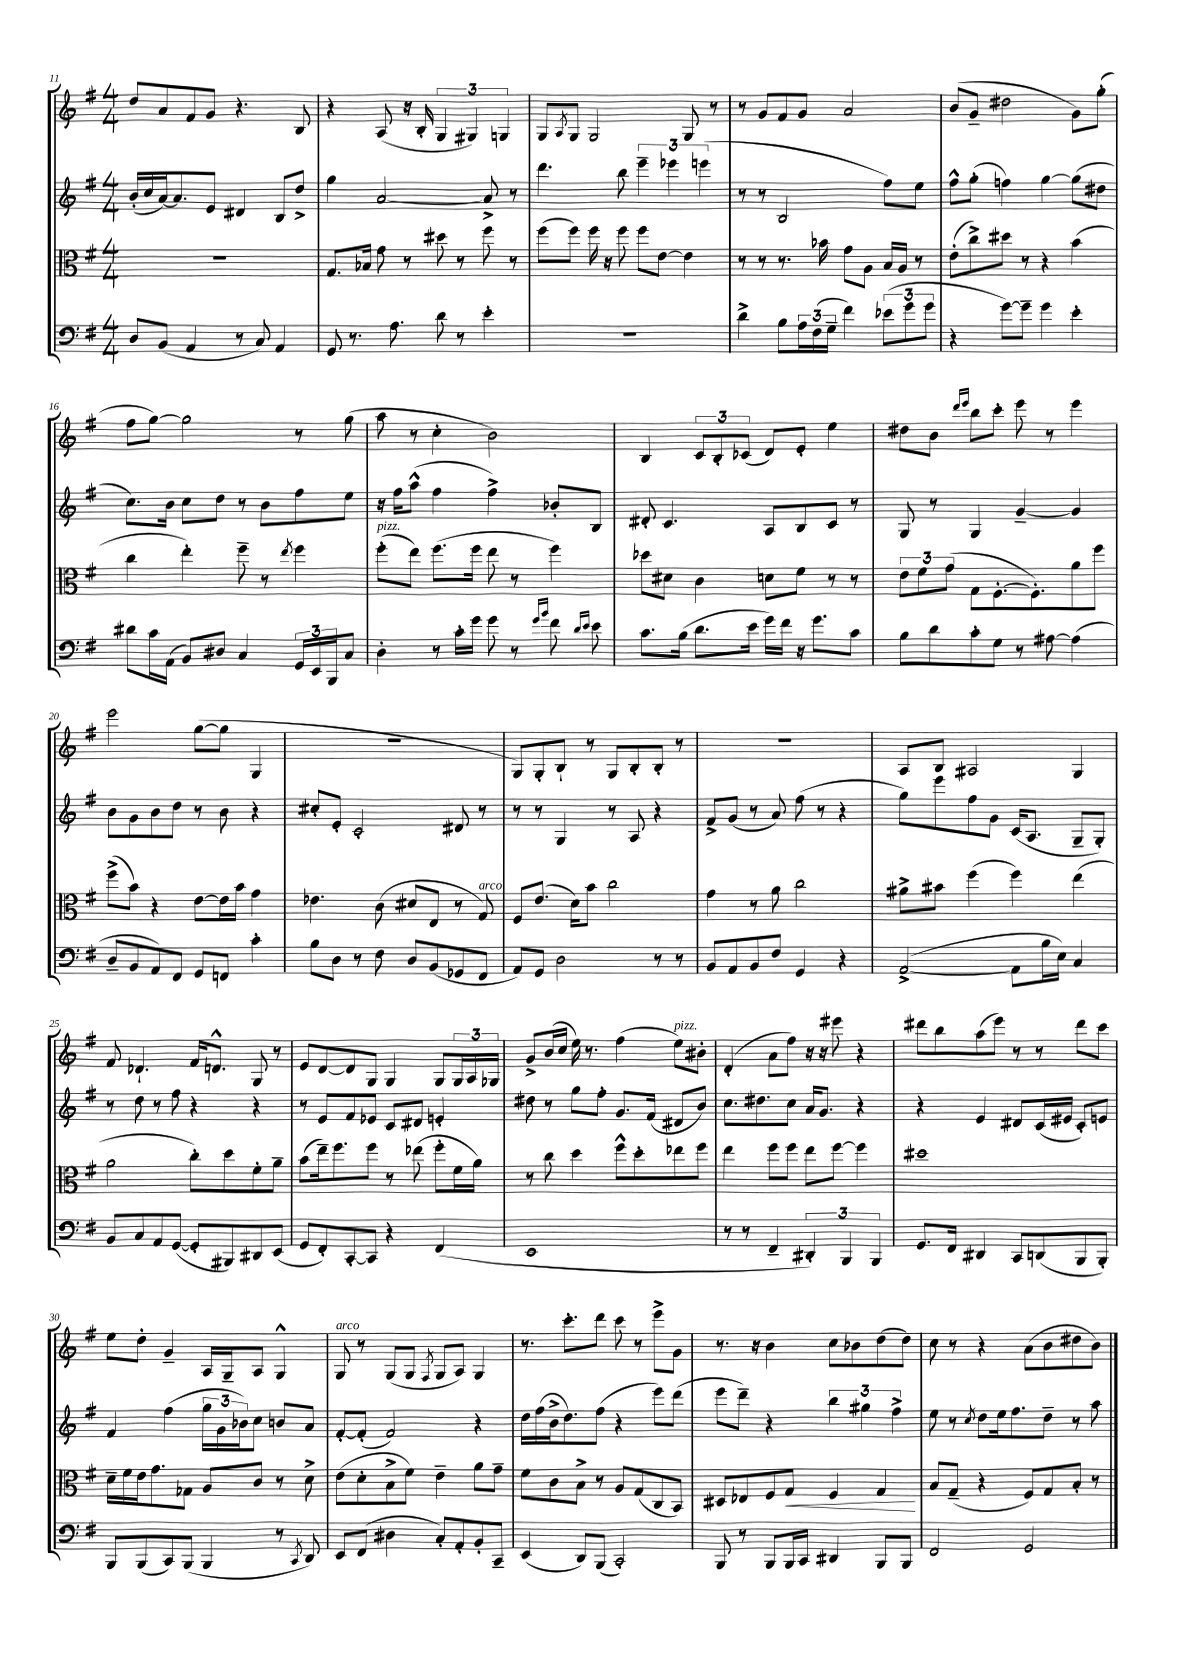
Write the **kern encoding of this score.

**kern	**kern	**kern	**kern
*staff4	*staff3	*staff2	*staff1
*clefF4	*clefC3	*clefG2	*clefG2
*k[f#]	*k[f#]	*k[f#]	*k[f#]
*M4/4	*M4/4	*M4/4	*M4/4
8D	1r	(16b'	8dd
.	.	16cc	.
(8BB	.	[16a)	8a
.	.	8.a]	.
4AA	.	.	8f#
.	.	8e	8g
8r	.	4d#	4.r
8C)	.	.	.
4AA	.	8B	.
.	.	8dd^	8B
=	=	=	=
8GG	8.G	4gg	4r
8.r	.	.	.
.	16B-	.	.
.	8g	[2a	(8A
8.A	.	.	.
.	8r	.	16r
.	.	.	16B'
8d	8dd#	.	6G
8r	8r	.	.
.	.	.	6G#)
4e'	8ff#	8a^]	.
.	.	.	6G
.	8r	8r	.
=	=	=	=
1r	(8ff#	4.ddd	8G
.	.	.	8qA
.	8ff#)	.	8G
.	16ff#	.	2G
.	16r	.	.
.	8ff#	8bb	.
.	8ff#	6eee~	.
.	[8e	.	.
.	.	6eee-	.
.	4e]	.	8G
.	.	(6eee	.
.	.	.	8r
=	=	=	=
4d^	8r	8r	8r
.	8r	8r	8g
8B	8.r	2B	8f#
24A	.	.	8g
(24F#	.	.	.
.	16b-	.	.
24G~	.	.	.
4f#)	8g	.	2a
.	8A	.	.
(12e-	16B	8ff#)	.
.	16A	.	.
12g	.	.	.
.	8r	8ee	.
12g	.	.	.
=	=	=	=
4r	(8e'	8ff#^^	(8b
.	8cc^)	(8gg'	8g~
[8g)	8dd#	4ff)	2dd#
8g~]	8r	.	.
4g	4r	[4gg	.
4e'	(4b	(8gg]	8g)
.	.	8dd#	(8gg'
=	=	=	=
8d#	4cc	8.cc)	8ff#
16c	.	.	[8gg)
(16AA	.	16b	.
8BB)	4ee')	8cc	2gg]
8D#	.	8dd	.
4C	8ff#~	8r	.
.	8r	8b	.
.	8qee	.	.
24GG	4ff#	8ff#	8r
24EE	.	.	.
24BBB	.	.	.
8C	.	8ee	(8gg
=	=	=	=
4D'	(8ff#'	16r	8aa
.	.	16ff#	.
.	8ee)	(8aa^^	8r
8r	(8.ff#	4ff#	4cc'
16c'	.	.	.
16g	16ff#	.	.
8g	8ee	4ff#^)	2b)
8r	8r	.	.
16qqg	.	.	.
16qqb	.	.	.
8f#	4ff#)	8b-'	.
16qqd	.	.	.
16qqe	.	.	.
8e	.	8B	.
=	=	=	=
8.c	8dd-	8d#'	4B
.	8d#	4.c	.
(16B	.	.	.
8.d	4c	.	12c
.	.	.	12B'
.	.	.	(12c-
16e	.	.	.
16g)	8d	8A	8d)
16f#	.	.	.
16r	8f#	8B	8e'
8.g	.	.	.
.	8r	8c	4ee
8c	8r	8r	.
=	=	=	=
8B	12e	8G	8dd#
.	12f#	.	.
8d	.	8r	8b
.	(12g	.	.
.	.	.	16qqddd
.	.	.	16qqeee
8c'	8G	4G	8bb
8G	[8.F#'	.	8ccc'
8r	.	[4g~	8eee
.	8.F#'])	.	.
[8A#	.	.	8r
(4A#]	8a	4g]	4eee
.	8ff#	.	.
=	=	=	=
8D~	(8ff#^	8b	2eee
8BB	8b)	8g	.
8AA)	4r	8b	.
8FF#	.	8dd	.
8GG	[8e	8r	([8gg
8FF	16e]	8b	8gg]
.	16b	.	.
4c'	4g	4r	4G
=	=	=	=
8B	4.e-	8cc#'	1r
8D	.	8e'	.
8r	.	2c'	.
8F#	(8c	.	.
8D	8d#	.	.
(8BB	8E	.	.
8GG-	8r	8d#	.
8FF#	8G)	8r	.
=	=	=	=
8AA)	8F#	8r	8G)
8GG	(8.e	8r	8G'
2D	.	4G	8B`
.	16d)	.	.
.	8b	.	8r
.	2cc	8r	8G
.	.	8A	8B'
8r	.	4r	8B'
8r	.	.	8r
=	=	=	=
8BB	4g	8f#^	1r
8AA	.	(8g	.
8BB	8r	8r	.
8F#	8a	8a)	.
4GG	2cc	(8ff#	.
.	.	8r	.
4r	.	4r	.
=	=	=	=
([2AA^	8a#^	8gg)	8A
.	8b#	8eee	8B
.	(4ff#	8ff#	2A#
.	.	8g	.
8AA]	4ff#)	(16c	.
.	.	8.A	.
16B	.	.	.
16E)	.	.	.
4C	(4ee	8G~	4G
.	.	8G')	.
=	=	=	=
8BB	2a	8r	8f#
8C	.	8dd	4.d-`
8AA	.	8r	.
([8GG	.	8ff#	.
8GG']	8cc')	4r	16f#
.	.	.	8.d^^
8BBB#)	8dd	.	.
8DD#	8f#'	4r	8G
(8EE	8a~	.	8r
=	=	=	=
8GG	(8b	8r	8e
8FF#')	16ee~)	8e	[8d
.	8.ff#	.	.
[8CC'	.	8f#	8d]
8CC]	8ff#	8e-	8G
4r	8r	8c	4G
.	(8ee-	8d#	.
(4FF#	8ff#'	4e'	8G
.	16f#	.	24G
.	.	.	24A
.	16a)	.	.
.	.	.	24G-
=	=	=	=
1EE	8r	8dd#	8g^
.	8cc	8r	(16b
.	.	.	16cc
.	4dd	8gg	16ee)
.	.	.	8.r
.	.	8ff#'	.
.	8ff#^^	8.g	(4ff#
.	8dd'	.	.
.	.	(16f#	.
.	8ee-	8d#	8ee)
.	8ff#	8b)	8b#'
=	=	=	=
8r	4ee	8.cc	(4d'
8r	.	.	.
.	.	8.dd#	.
4FF#~	8ff#	.	8a
.	8ff#	8cc	8ff#)
6DD#')	8ee	16a	16r
.	.	8.g	16r
.	[8ff#	.	8eee#
6BBB	.	.	.
.	4ff#]	4r	4r
6BBB	.	.	.
=	=	=	=
8.GG	1dd#	4r	8ddd#
.	.	.	8bb
16FF#	.	.	.
4DD#	.	4e	(8aa
.	.	.	8eee)
8CC	.	8d#	8r
(8DD	.	(16c	8r
.	.	16e#	.
8BBB	.	8c')	8ddd#
8BBB')	.	8e	8ccc
=	=	=	=
8BBB	16d~	4f#	8ee
.	16f#	.	.
(8BBB	16e	.	8dd'
.	8.g	.	.
8CC)	.	(4ff#	4g~
(8BBB	8G-	.	.
4BBB	8A	24gg	16A
.	.	24g	.
.	.	.	16G~
.	.	24b-)	.
.	8c	8cc	8A
8r	8r	8b	4G^^
8qCC	.	.	.
8DD)	8d^	8a	.
=	=	=	=
8EE	(8e	[8f#'	8G
(8FF#	8d'	(8f#']	8r
4D#	8B^	2f#)	(8G
.	8f#)	.	8G
.	.	.	8qF#
8C')	4e~	.	8G
8AA'	.	.	8A)
8BB'	8a	4r	4G
8CC~	8g~	.	.
=	=	=	=
(4EE	8f#	16dd	8.r
.	.	(16ff#	.
.	8c	16b^	.
.	.	8.dd)	8.ccc'
8DD)	8B^	.	.
(8BBB	8r	(8ff#	8ddd
2CC')	8A	4r	8ccc
.	(8G	.	8r
.	8C	8eee)	8eee^
.	8BB)	(8ddd	8g
=	=	=	=
8BBB	8D#	8eee	8.r
8r	8E-	8ddd~)	.
.	.	.	16r
8BBB	8F#	4r	4b
16BBB	8G	.	.
16CC	.	.	.
4DD#	4F#	6bb	8cc
.	.	.	8b-
.	.	6gg#	.
8BBB	4G	.	(8dd
.	.	6ff#^	.
8BBB	.	.	8dd)
=	=	=	=
2FF#	8B	8ee	8cc
.	(8G~	8r	8r
.	.	8qcc	.
.	4r	8dd	4r
.	.	16ee	.
.	.	8.ff#	.
2GG	8F#)	.	(8a
.	8G	8dd~	8b
.	8B'	8r	8dd#
.	8r	8aa	8b)
==	==	==	==
*-	*-	*-	*-
